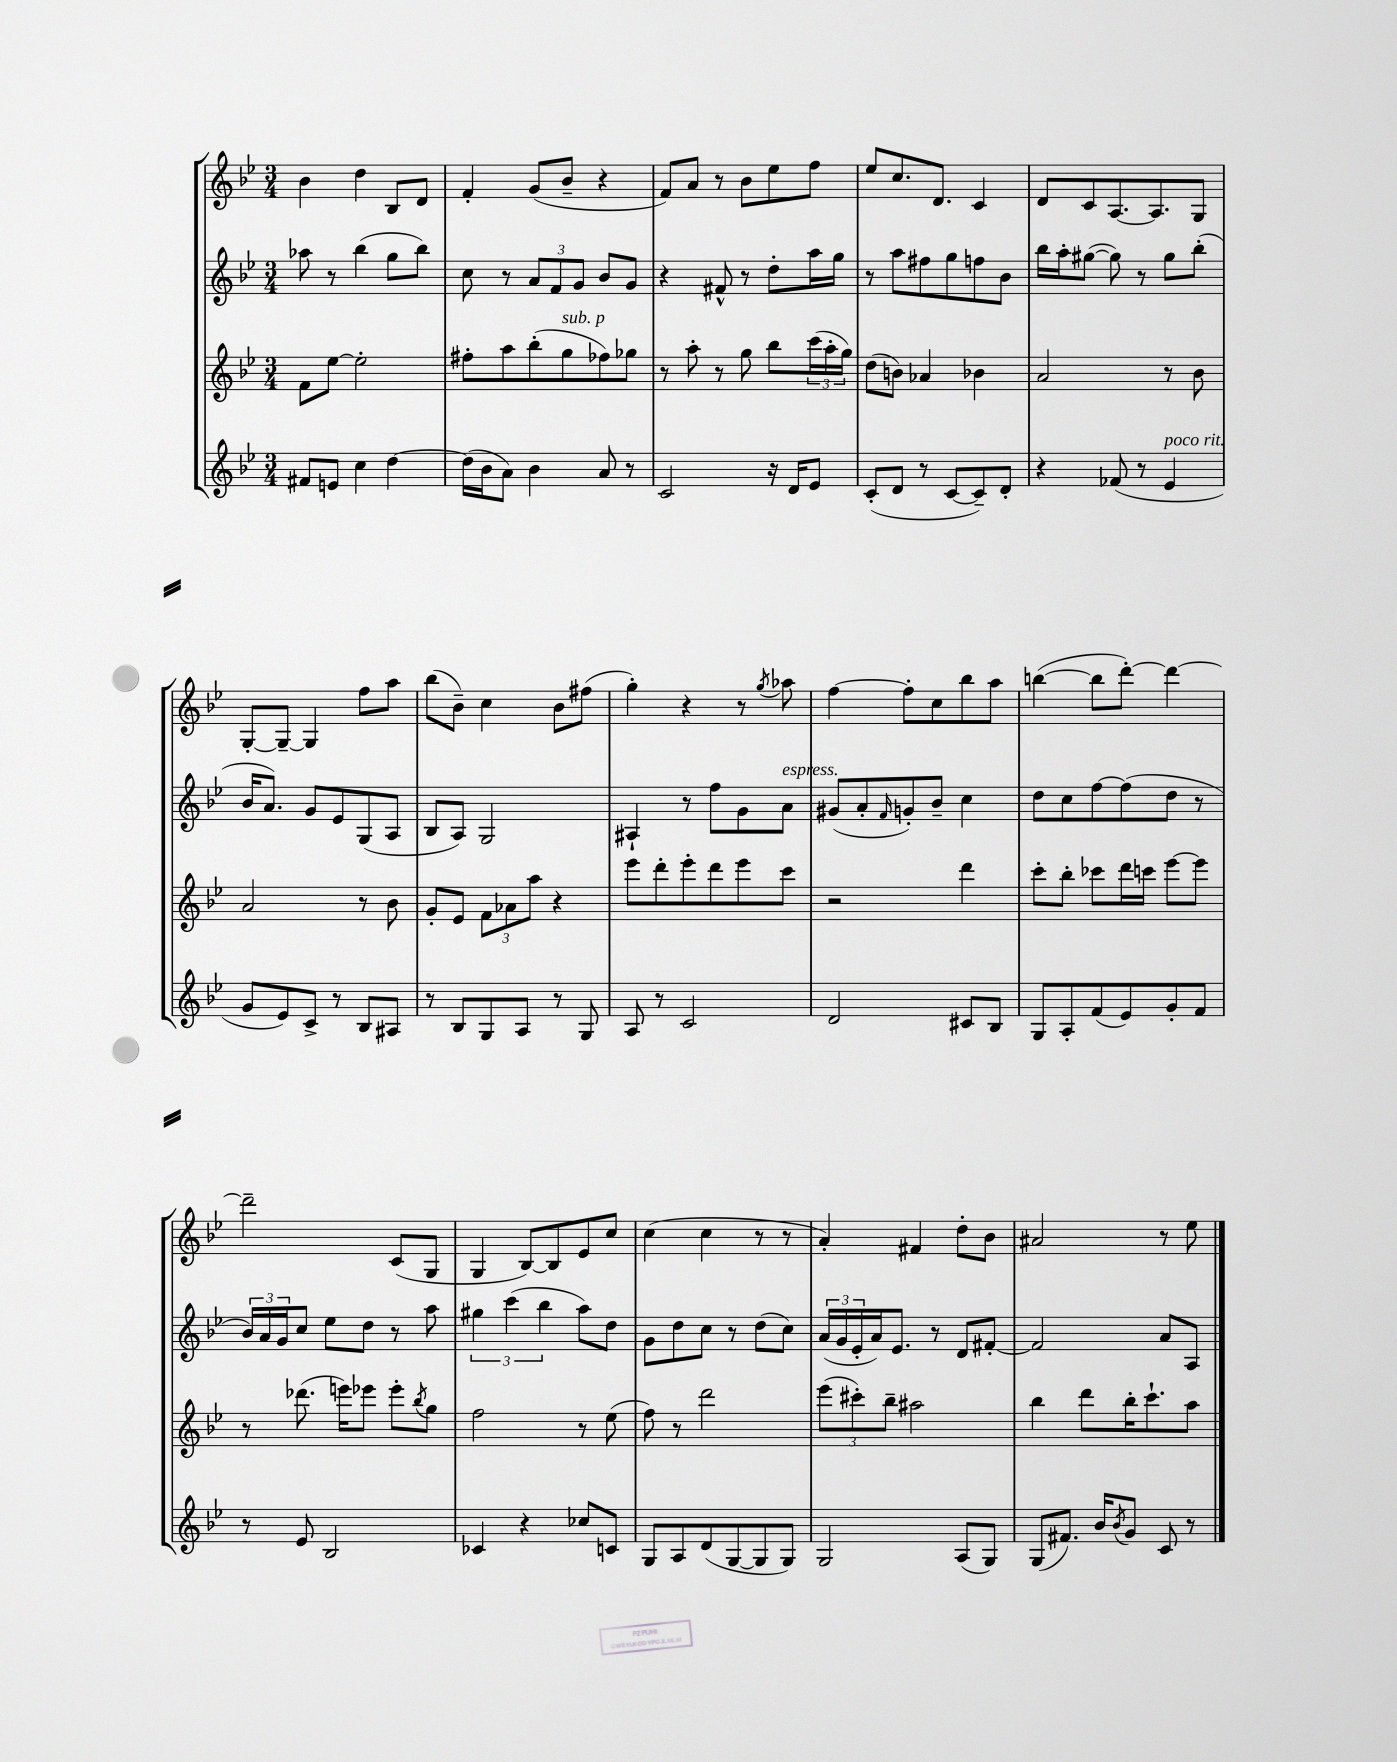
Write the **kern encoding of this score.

**kern	**kern	**kern	**kern
*part4	*part3	*part2	*part1
*staff4	*staff3	*staff2	*staff1
*clefG2	*clefG2	*clefG2	*clefG2
*k[b-e-]	*k[b-e-]	*k[b-e-]	*k[b-e-]
*M3/4	*M3/4	*M3/4	*M3/4
=1	=1	=1	=1
8f#X/L	8f\L	8aa-X\	4b-\
8en/J	[8ee-\J	8r	.
4cc\	2ee-'\]	(4bb-\	4dd\
[4dd\	.	8gg\L	8B-/L
.	.	8bb-\J)	8d/J
=2	=2	=2	=2
(16dd\LL]	8ff#X'\L	8cc\	4f'/
16b-\J	.	.	.
8a\J)	8aa\	8r	.
4b-\	(8bb-'\	12a/L	(8g/L
.	.	12f/	.
!	!LO:TX:a:i:t=sub. p	!	!
.	8gg\	.	8b-~/J
.	.	12g/J	.
8a/	8ff-X\)	8b-/L	4r
8r	8gg-X\J	8g/J	.
=3	=3	=3	=3
2c/	8r	4r	8f/L)
.	8aa'\	.	8a/J
.	8r	8f#X^^/	8r
.	8gg\	8r	8b-\L
16r	8bb-\L	8dd'\L	8ee-\
16d/KL	.	.	.
8e-/J	(24ccc\L	16aa\L	8ff\J
.	24aa'\	.	.
.	.	16gg\JJ	.
.	24gg\JJ)	.	.
=4	=4	=4	=4
(8c'/L	(8dd\L	8r	8ee-/L
8d/J	8bn\J)	8aa\L	8.cc/
8r	4a-X/	8ff#X\	.
.	.	.	8.d/J
[8c/L	.	8gg\	.
8c~/])	4b-X\	8ffn\	4c/
8d'/J	.	8b-\J	.
=5	=5	=5	=5
4r	2a/	16bb-\LL	8d/L
.	.	16aa'\J	.
.	.	([8gg#X\J	8c/
(8f-X/	.	8gg#\])	[8.A/
8r	.	8r	.
.	.	.	8.A/]
!LO:TX:a:i:t=poco rit.	!	!	!
4e-/	8r	8gg#\L	.
.	8b-\	(8bb-'\J	8G/J
!!LO:LB:g=z
=6	=6	=6	=6
8g/L	2a/	16b-/KL	[8G'/L
.	.	8.a/J)	.
8e-/)	.	.	8G~/J_
8c^/J	.	8g/L	4G/]
8r	.	8e-/	.
8B-/L	8r	(8G/	8ff\L
8A#X/J	8b-\	8A/J	8aa\J
=7	=7	=7	=7
8r	8g'/L	8B-/L	(8bb-\L
8B-/L	8e-/J	8A/J)	8b-~\J)
8G/	12f\L	2G/	4cc\
.	12a-X\	.	.
8A/J	.	.	.
.	12aa\J	.	.
8r	4r	.	8b-\L
8G/	.	.	(8ff#X\J
=8	=8	=8	=8
8A/	8eee-\L	4A#X`/	4gg'\)
8r	8ddd'\	.	.
2c/	8eee-'\	8r	4r
.	8ddd\	8ff\L	.
.	8eee-\	8g\	8r
.	.	.	8qgg/
!	!	!LO:TX:a:i:t=espress.	!
.	8ccc\J	8a\J	8aa-X\
=9	=9	=9	=9
2d/	2r	(8g#X/L	[4ff\
.	.	8a'/	.
.	.	16qqf/	.
.	.	8gn'/)	8ff'\L]
.	.	8b-~/J	8cc\
8c#X/L	4ddd\	4cc\	8bb-\
8B-/J	.	.	8aa\J
=10	=10	=10	=10
8G/L	8ccc'\L	8dd\L	([4bbn\
8A'/	8bb-'\J	8cc\	.
(8f/	8ccc-X\L	[8ff\	8bb\L]
8e-/)	16ddd\L	(8ff\]	[8ddd'\J)
.	16cccn\JJ	.	.
8g'/	[8eee-\L	8dd\J	4ddd\_
8f/J	8eee-\J]	8r	.
!!LO:LB:g=z
=11	=11	=11	=11
8r	8r	24b-/LL)	2ddd~\]
.	.	24a/	.
.	.	24g/J	.
8e-/	(8.ddd-X\	8cc/J	.
2B-/	.	8ee-\L	.
.	16eeen\KL)	.	.
.	8eee-X\J	8dd\J	.
.	8eee-'\L	8r	(8c/L
.	8qbb-/	.	.
.	8gg\J	8aa\	8G/J
=12	=12	=12	=12
4c-X/	2ff\	6gg#X\	4G/
.	.	(6ccc\	.
4r	.	.	[8B-/L)
.	.	6bb-\	.
.	.	.	8B-/]
8cc-X/L	8r	8aa\L)	8e-/
8cn/J	(8ee-\	8dd\J	8cc/J
=13	=13	=13	=13
8G/L	8ff\)	8g\L	(4cc\
8A/	8r	8dd\	.
(8d/	2ddd\	8cc\J	4cc\
[8G/	.	8r	.
8G/]	.	(8dd\L	8r
8G/J)	.	8cc\J)	8r
=14	=14	=14	=14
2G/	(12eee-\L	(24a/LL	4a'/)
.	.	24g/	.
.	12ccc#X'\)	24e-'/	.
.	.	16a/J)	.
.	12bb-~\J	.	.
.	.	8.e-/J	.
.	2aa#X\	.	4f#X/
.	.	8r	.
(8A/L	.	8d/L	8dd'\L
8G/J)	.	[8f#X'/J	8b-\J
=15	=15	=15	=15
(8G/L	4bb-\	2f#/]	2a#X/
8.f#X/J)	.	.	.
.	8ddd\L	.	.
16b-/KL	.	.	.
8qb-/	.	.	.
8g/J	16bb-'\K	.	.
.	8.ccc`\	.	.
8c/	.	8a/L	8r
8r	8aa\J	8A/J	8ee-\
==	==	==	==
*-	*-	*-	*-
